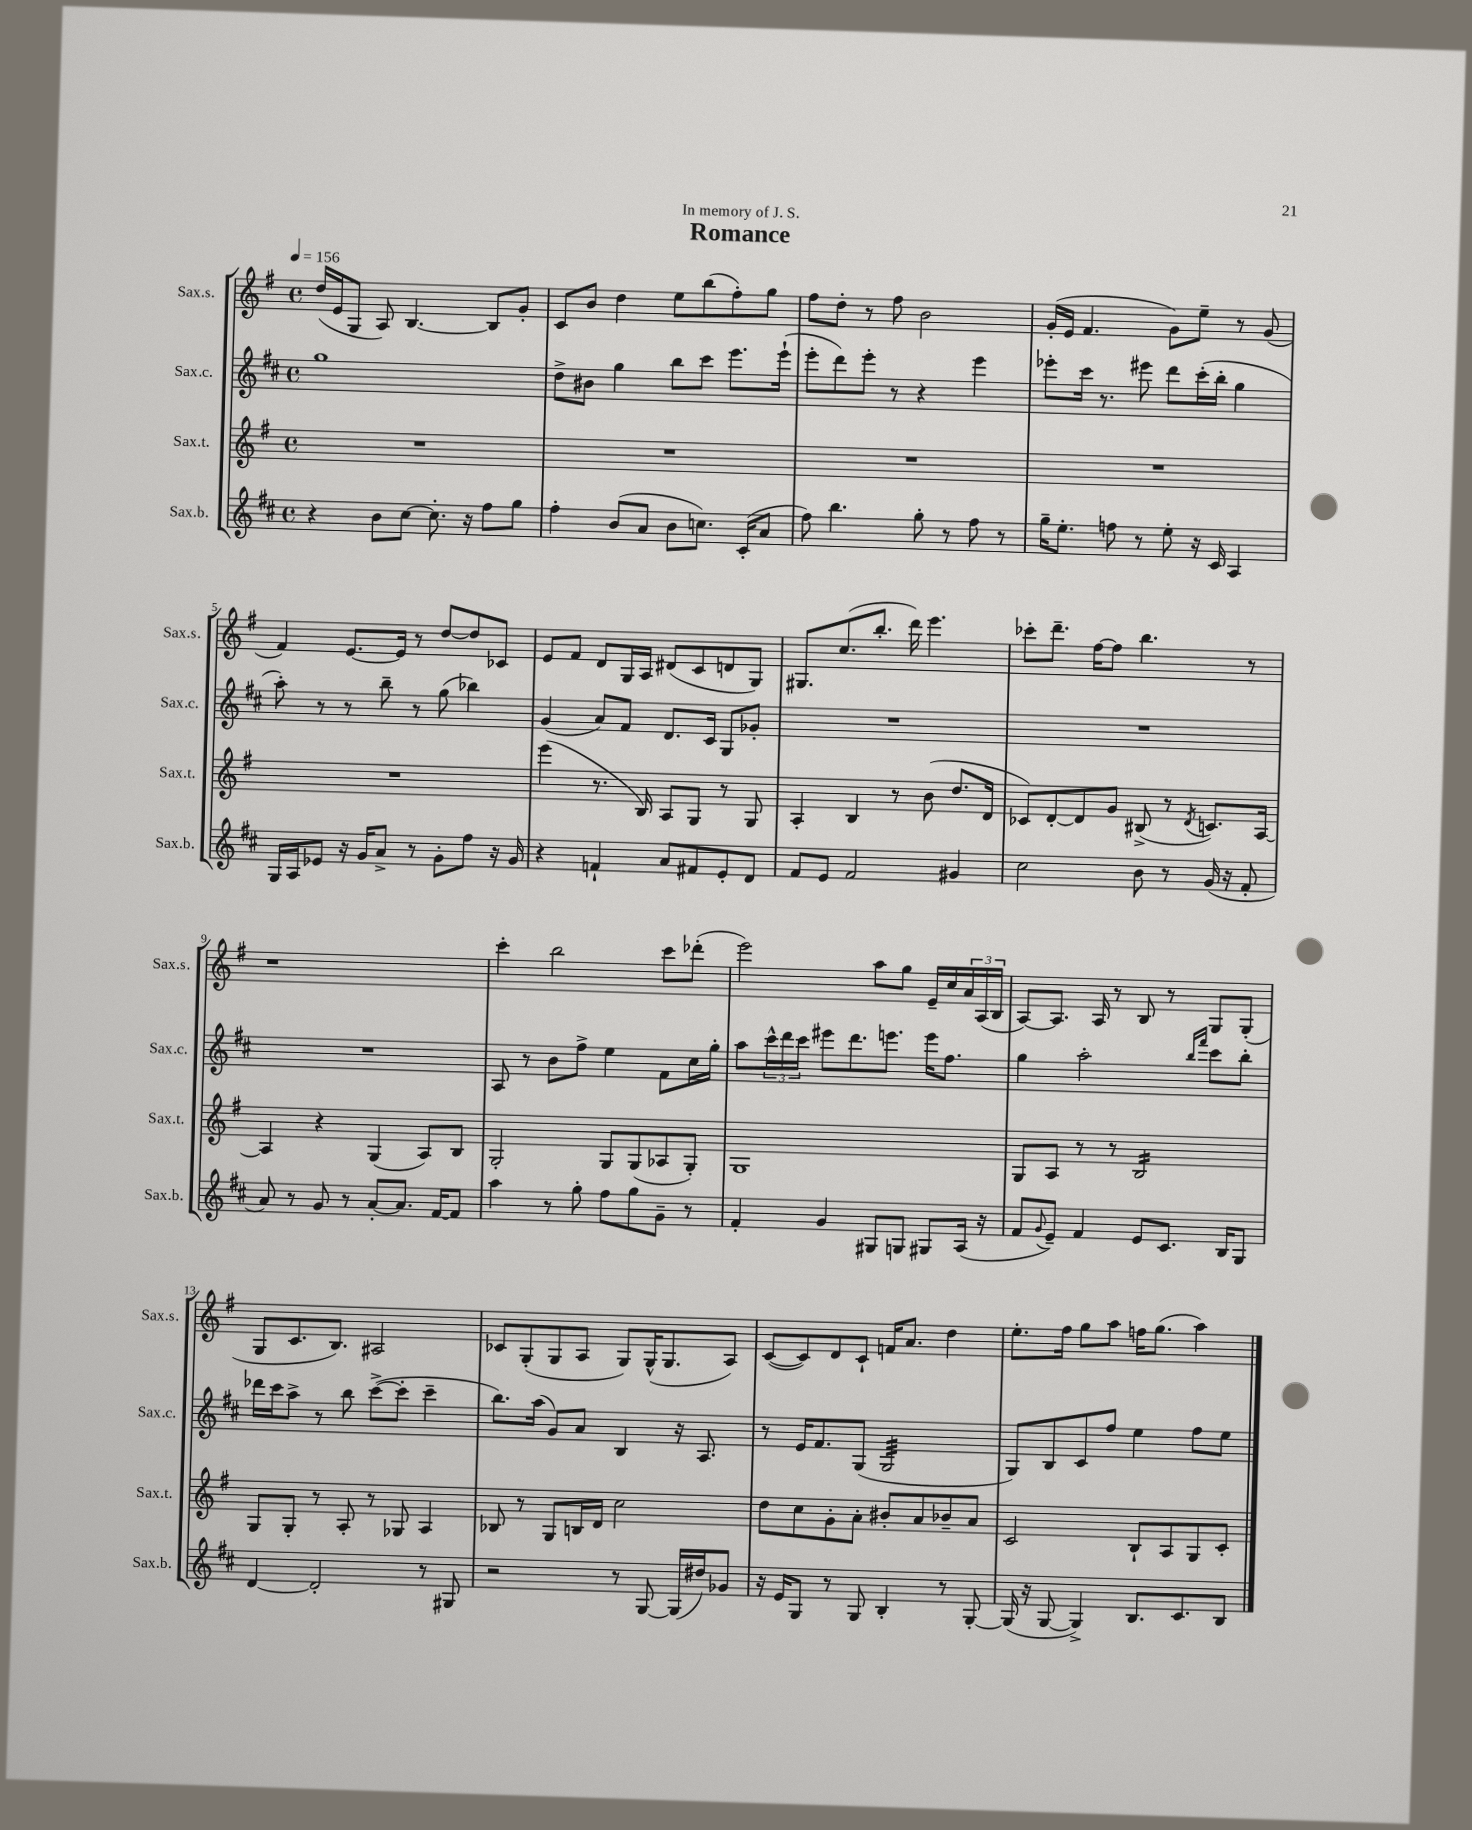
\header { title = "Romance" dedication = "In memory of J. S." }
<<
\new StaffGroup <<
\new Staff = "s0" \with { instrumentName = "Sax.s." shortInstrumentName = "Sax.s." } {
    \clef treble \key g \major \defaultTimeSignature \time 4/4 \tempo 4 = 156
    d''16( e'16 g8 a8) b4.~ b8 g'8-. |
    c'8 b'8 d''4 e''8 b''8( fis''8-.) g''8 |
    fis''8 d''8-. r8 fis''8 b'2 |
    g'16-.( e'16 fis'4. g'8) e''8-- r8 g'8( |
    fis'4) e'8.~ e'16 r8 d''8~ d''8 ces'8 |
    e'8 fis'8 d'8 g16 a16 dis'8( c'8 d'8 g8) |
    gis8. c''8.( b''8.-. d'''16) e'''4. |
    ces'''8-. d'''8.-- fis''16~ fis''8 b''4. r8 |
    r1 |
    c'''4-. b''2 c'''8 des'''8-.( |
    e'''2) a''8 g''8 e'16-- c''16 \tuplet 3/2 { a'16 a16( b16 } |
    a8~) a8. a16 r8 b8 r8 g8 g8-.( |
    g8 c'8. b8.) ais2 |
    ces'8 g8-.( g8 a8 g8) g16-^( g8. a8) |
    c'8~( c'8) d'8 c'8-! f'16 a'8. d''4 |
    e''8.-. fis''16 g''8 a''8 f''16 g''8.( a''4) \bar "|." |
}
\new Staff = "s1" \with { instrumentName = "Sax.c." shortInstrumentName = "Sax.c." } {
    \clef treble \key d \major \defaultTimeSignature \time 4/4
    g''1 |
    d''8-> bis'8 g''4 b''8 cis'''8 e'''8. e'''16-!( |
    e'''8-. d'''8) e'''8-. r8 r4 e'''4 |
    ees'''8-. cis'''16 r8. eis'''8 d'''8 cis'''16-.( b''16-. g''4 |
    a''8-.) r8 r8 b''8-- r8 g''8( bes''4) |
    g'4( a'8) fis'8 d'8. cis'16 g8 ges'8-. |
    R1 |
    R1 |
    R1 |
    a8 r8 b'8 fis''8-> e''4 fis'8 cis''16 g''16-. |
    a''8 \tuplet 3/2 { cis'''16-^ d'''16 cis'''16 } eis'''8 d'''8. e'''8. e'''16 fis''8. |
    g''4 a''2-. \grace { b''16 fis'''16 } cis'''8 b''8-. |
    des'''16 cis'''16 a''8-> r8 b''8 cis'''8~->( cis'''8-. cis'''4-- |
    b''8.) a''16( g'8) a'8 b4 r16 a8. |
    r8 e'16 fis'8. g8( g2:32 |
    g8) b8 cis'8 fis''8 e''4 fis''8 e''8 \bar "|." |
}
\new Staff = "s2" \with { instrumentName = "Sax.t." shortInstrumentName = "Sax.t." } {
    \clef treble \key g \major \defaultTimeSignature \time 4/4
    R1 |
    R1 |
    R1 |
    R1 |
    R1 |
    e'''4( r8. b16) a8 g8 r8 g8 |
    a4-. b4 r8 b'8( d''8. d'16 |
    ces'8) d'8~-. d'8 g'8 bis8->( r8 \acciaccatura { d'8 } c'8.) a16~ |
    a4 r4 g4( a8) b8 |
    g2-. g8 g8( aes8 g8-.) |
    g1 |
    g8 a8 r8 r8 b2:16 |
    g8 g8-. r8 a8-. r8 ges8 a4 |
    bes8 r8 g8 b16 d'16 c''2 |
    d''8 c''8 g'8-. a'8-. bis'8-. a'8 bes'8-- a'8 |
    c'2 b8-! a8 g8 c'8-. \bar "|." |
}
\new Staff = "s3" \with { instrumentName = "Sax.b." shortInstrumentName = "Sax.b." } {
    \clef treble \key d \major \defaultTimeSignature \time 4/4
    r4 b'8 cis''8~ cis''8.-. r16 fis''8 g''8 |
    fis''4-. b'8( a'8 b'8 c''8.) cis'16-.( a'8 |
    fis''8) b''4. g''8-. r8 fis''8 r8 |
    g''16-- e''8.-. f''8 r8 e''8-. r16 cis'16 a4 |
    g16 a16 ees'8 r16 g'16 a'8-> r8 g'8-. fis''8 r16 g'16 |
    r4 f'4-! a'8 fis'8 e'8-. d'8 |
    fis'8 e'8 fis'2 gis'4 |
    cis''2 b'8 r8 g'16( r16 fis'8-. |
    a'8) r8 g'8 r8 a'8~-. a'8. fis'16~ fis'8 |
    a''4 r8 g''8-. fis''8 g''8 g'8-- r8 |
    fis'4-. g'4 gis8 g8 gis8 a16( r16 |
    fis'8 \appoggiatura { g'8 } e'8--) fis'4 e'8 cis'8. b16 g8 |
    d'4~ d'2-. r8 gis8 |
    r2 r8 g8~ g16( dis''16) ges'8 |
    r16 e'16 g8 r8 g8 b4-. r8 g8~-. |
    g16( r16 g8~ g4->) b8. cis'8. b8 \bar "|." |
}
>>
>>
